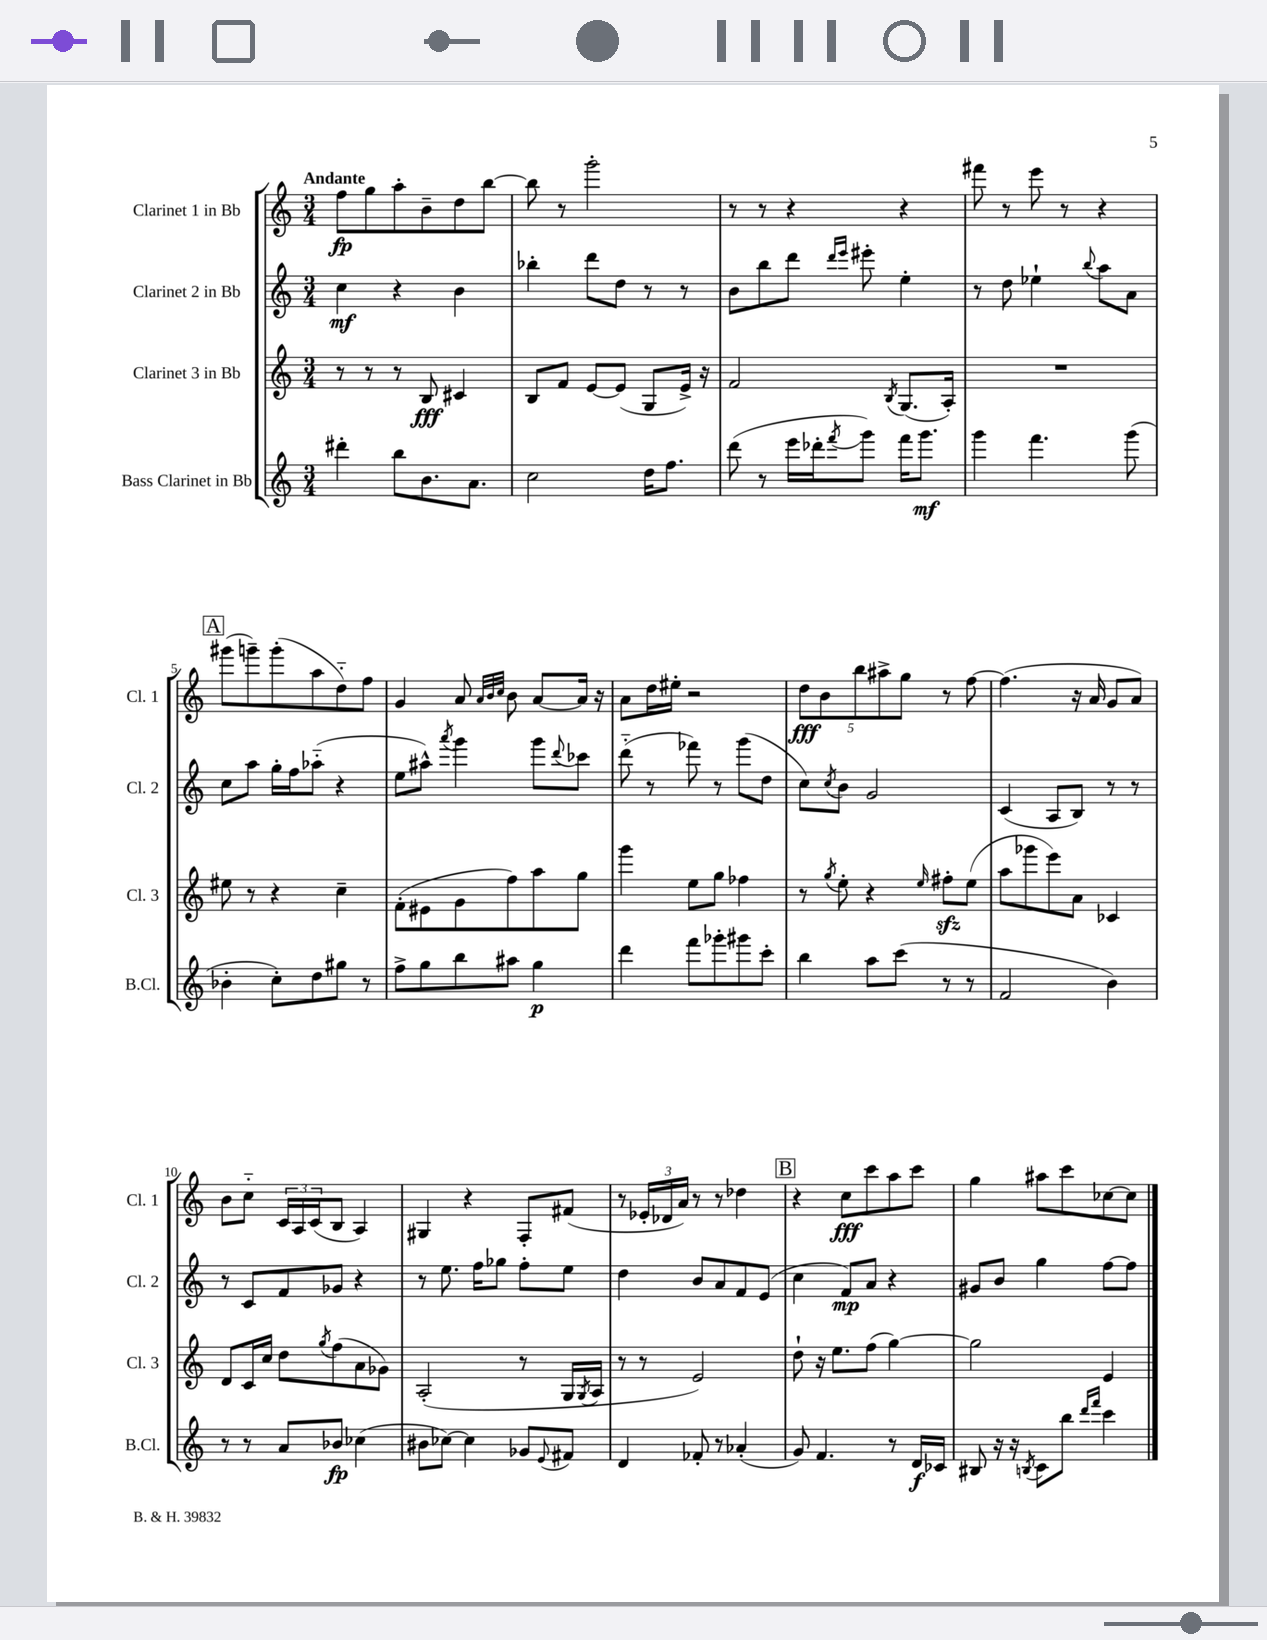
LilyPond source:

<<
\new StaffGroup <<
\new Staff = "s0" \with { instrumentName = "Clarinet 1 in Bb" shortInstrumentName = "Cl. 1" } {
    \clef treble \key c \major \numericTimeSignature \time 3/4 \tempo "Andante"
    f''8\fp g''8 a''8-. b'8-- d''8 b''8~ |
    b''8 r8 g'''2-. |
    r8 r8 r4 r4 |
    fis'''8 r8 e'''8 r8 r4 |
    \mark \markup { \box "A" } gis'''8( g'''8--) g'''8-.( a''8 d''8-_) f''8 |
    g'4 a'8 \grace { a'32 b'32 c''32 } b'8 a'8~ a'16 r16 |
    a'8 d''16 eis''16-. r2 |
    \tuplet 5/4 { d''8\fff b'8 b''8 ais''8-> g''8 } r8 f''8~ |
    f''4.( r16 a'16 g'8 a'8) |
    b'8 c''8-_ \tuplet 3/2 { c'16 a16 c'16( } b8 a4) |
    gis4 r4 f8-. fis'8( |
    r8 \tuplet 3/2 { ees'16-. des'16 a'16) } r8 r8 des''4 |
    \mark \markup { \box "B" } r4 c''8\fff c'''8 a''8 c'''8 |
    g''4 ais''8 c'''8 ces''8~ ces''8 \bar "|." |
}
\new Staff = "s1" \with { instrumentName = "Clarinet 2 in Bb" shortInstrumentName = "Cl. 2" } {
    \clef treble \key c \major \numericTimeSignature \time 3/4
    c''4\mf r4 b'4 |
    bes''4-. d'''8 d''8 r8 r8 |
    b'8 b''8 d'''8 \grace { d'''16 e'''16 } eis'''8-. e''4-. |
    r8 d''8 ees''4-! \appoggiatura { b''8 } a''8 a'8 |
    \mark \markup { \box "A" } c''8 a''8 g''16-. f''16 aes''8-_( r4 |
    e''8 ais''8-^) \acciaccatura { a'''8 } g'''4 g'''8 \appoggiatura { d'''8 } ces'''8 |
    d'''8-_( r8 fes'''8) r8 g'''8( d''8 |
    c''8) \acciaccatura { c''8 } b'8 g'2 |
    c'4( a8 b8) r8 r8 |
    r8 c'8 f'8 ges'8 r4 |
    r8 e''8. f''16 ges''8 f''8-. e''8 |
    d''4 b'8 a'8 f'8 e'8( |
    \mark \markup { \box "B" } c''4 f'8\mp) a'8 r4 |
    gis'8 b'8 g''4 f''8~ f''8 \bar "|." |
}
\new Staff = "s2" \with { instrumentName = "Clarinet 3 in Bb" shortInstrumentName = "Cl. 3" } {
    \clef treble \key c \major \numericTimeSignature \time 3/4
    r8 r8 r8 b8\fff cis'4 |
    b8 f'8 e'8~ e'8( g8 e'16->) r16 |
    f'2 \acciaccatura { b8 } g8.( a16-.) |
    R2. |
    \mark \markup { \box "A" } eis''8 r8 r4 c''4-- |
    f'8-.( eis'8 g'8 f''8) a''8 g''8 |
    g'''4 e''8 g''8 fes''4 |
    r8 \acciaccatura { g''8 } e''8-. r4 \grace { e''16 } fis''8-.\sfz e''8( |
    a''8 ges'''8 e'''8) a'8 ces'4 |
    d'8 c'16 c''16 d''8 \acciaccatura { g''8 } f''8( a'8 ges'8) |
    a2-.( r8 g16 \acciaccatura { g8 } a16 |
    r8 r8 e'2) |
    \mark \markup { \box "B" } d''8-! r16 e''8. f''8( g''4~) |
    g''2 e'4 \bar "|." |
}
\new Staff = "s3" \with { instrumentName = "Bass Clarinet in Bb" shortInstrumentName = "B.Cl." } {
    \clef treble \key c \major \numericTimeSignature \time 3/4
    dis'''4-. b''8 b'8. a'8. |
    c''2 d''16 f''8. |
    d'''8( r8 e'''16 des'''16-. \acciaccatura { f'''8 } g'''8) f'''16 g'''8.\mf |
    g'''4 f'''4. g'''8( |
    \mark \markup { \box "A" } bes'4-. c''8-.) d''8 gis''8 r8 |
    f''8-> g''8 b''8 ais''8 g''4\p |
    d'''4 f'''8 ges'''8-. gis'''8 c'''8-. |
    b''4 a''8 c'''8( r8 r8 |
    f'2 b'4) |
    r8 r8 a'8 bes'8\fp ces''4( |
    bis'8 ces''8~) ces''4 ges'8 \appoggiatura { e'8 } fis'8 |
    d'4 fes'8-. r8 aes'4-.( |
    \mark \markup { \box "B" } g'8) f'4. r8 d'16\f ces'16 |
    bis8 r16 r16 \acciaccatura { b8 } c'8 b''8 \grace { d'''16 f'''16 } c'''4 \bar "|." |
}
>>
>>
